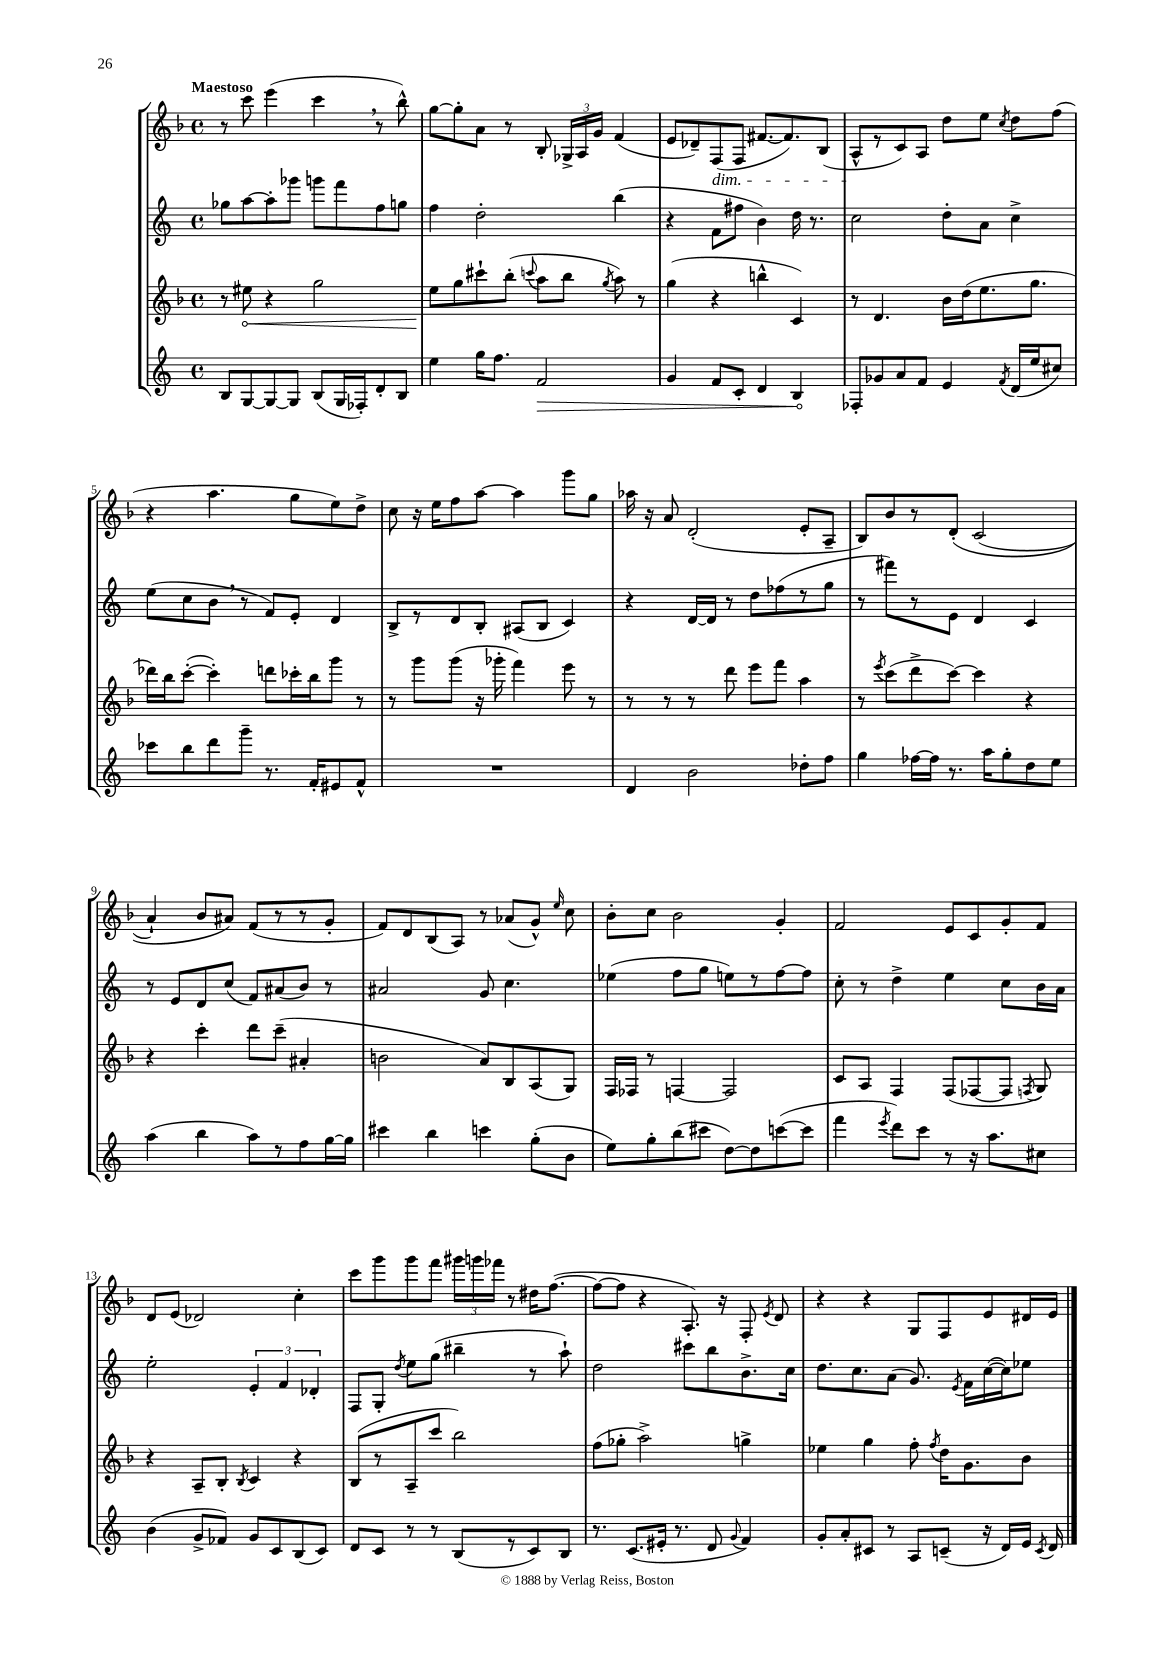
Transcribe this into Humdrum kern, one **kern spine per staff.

**kern	**dynam	**kern	**dynam	**kern	**kern
*part4	*part4	*part3	*part3	*part2	*part1
*staff4	*staff4	*staff3	*staff3	*staff2	*staff1
*clefG2	*	*clefG2	*	*clefG2	*clefG2
*k[]	*	*k[b-]	*	*k[]	*k[b-]
*M4/4	*	*M4/4	*	*M4/4	*M4/4
*met(c)	*	*met(c)	*	*met(c)	*met(c)
=1	=1	=1	=1	=1	=1
!	!	!	!	!	!LO:TX:a:B:t=Maestoso
8B/L	.	8r	.	8gg-X\L	8r
!	!	!	!LO:HP:b	!	!
[8G/	.	8ee#X\	<	[8aa\	8ccc\
8G/_	.	4r	.	8aa'\]	(4eee\
8G/J]	.	.	.	8ggg-X\J	.
(8B/L	.	2gg\	.	8gggn\L	4ccc,\
16G/L	.	.	.	8fff\	.
16F-X'/J)	.	.	.	.	.
8d'/	.	.	.	8ff\	8r
8B/J	.	.	.	8ggn\J	8bb-^^\)
=2	=2	=2	=2	=2	=2
4ee\	.	8ee\L	.	4ff\	[8gg\L
.	.	8gg\	[	.	8gg'\]
16gg\KL	.	8ccc#X`\	.	2dd'\	8a\J
8.ff\J	.	.	.	.	.
.	.	(8bb-'\J	.	.	8r
.	.	8qqcccn/	.	.	.
!	!LO:HP:b	!	!	!	!
2f/	>	8aa\L	.	.	8B-'/
.	.	8bb-\J	.	.	24G-X^/LL
.	.	.	.	.	24A/
.	.	.	.	.	24g/JJ
.	.	8qgg/	.	.	.
.	.	8aa\)	.	(4bb\	(4f/
.	.	8r	.	.	.
=3	=3	=3	=3	=3	=3
4g/	.	(4gg\	.	4r	8e/L
.	.	.	.	.	8d-X~/)
!	!	!	!	!	!LO:TX:b:i:t=dim.
8f/L	.	4r	.	8f\L	(8F/
8c'/J	.	.	.	8ff#X\J	8F/J
4d/	.	4bbn^^\	.	4b\)	[8.f#X/L
.	.	.	.	.	8.f#/])
4B/	.	4c/)	.	16dd\	.
.	.	.	.	8.r	.
.	.	.	.	.	(8B-/J
.	]	.	.	.	.
=4	=4	=4	=4	=4	=4
8F-X'/L	.	8r	.	2cc\	8A^^/L
8g-X/	.	4.d/	.	.	8r
8a/	.	.	.	.	8c/)
8f/J	.	.	.	.	8A/J
4e/	.	16b-\LL	.	8dd'\L	8dd\L
.	.	(16dd\J	.	.	.
.	.	8.ee\	.	8a\J	8ee\J
8qf/	.	.	.	.	8qcc/
(16d/LL	.	.	.	4cc^\	8dd\L
16ee/J	.	8.gg\J	.	.	.
8cc#X/J)	.	.	.	.	(8ff\J
!!LO:LB:g=z
=5	=5	=5	=5	=5	=5
8ccc-X\L	.	16ddd-X\LL)	.	(8ee\L	4r
.	.	16bb-\J	.	.	.
8bb\	.	([8ccc'\J	.	8cc\	.
8ddd\	.	4ccc'\])	.	8b,\J	4.aa\
8ggg~\J	.	.	.	8r	.
8.r	.	8dddn\L	.	8f/L)	.
.	.	16ccc-X'\L	.	8e'/J	8gg\L
16f'/KL	.	16bb-\J	.	.	.
8e#X/	.	8ggg\J	.	4d/	8ee\)
8f^^/J	.	8r	.	.	8dd^\J
=6	=6	=6	=6	=6	=6
1r	.	8r	.	8B^/L	8cc\
.	.	8ggg\L	.	8r	16r
.	.	.	.	.	16ee\KL
.	.	(8ggg\J	.	8d/	8ff\
.	.	16r	.	8B'/J	[8aa\J
.	.	16ggg-X'\	.	.	.
.	.	4fff\)	.	(8A#X/L	4aa\]
.	.	.	.	8B/J	.
.	.	8eee\	.	4c/)	8ggg\L
.	.	8r	.	.	8gg\J
=7	=7	=7	=7	=7	=7
4d/	.	8r	.	4r	16aa-X\
.	.	.	.	.	16r
.	.	8r	.	.	8a/
2b\	.	8r	.	[16d/LL	(2d'/
.	.	.	.	16d/JJ]	.
.	.	8ddd\	.	8r	.
.	.	8eee\L	.	8dd\L	.
.	.	8fff\J	.	(8ff-X\	.
8dd-X'\L	.	4aa\	.	8r	8e'/L
8ff\J	.	.	.	8gg\J	8A~/J
=8	=8	=8	=8	=8	=8
4gg\	.	8r	.	8r	8B-/L)
.	.	8qeee/	.	.	.
.	.	(8ccc\L	.	8fff#X\L)	8b-/
[16ff-X\LL	.	8ddd^\	.	8r	8r
16ff-\JJ]	.	.	.	.	.
8.r	.	[8ccc\J)	.	8e\J	(8d'/J
.	.	4ccc\]	.	4d/	(2c/
16aa\KL	.	.	.	.	.
8gg'\	.	.	.	.	.
8dd\	.	4r	.	4c/	.
8ee\J	.	.	.	.	.
!!LO:LB:g=z
=9	=9	=9	=9	=9	=9
(4aa\	.	4r	.	8r	4a`/)
.	.	.	.	8e/L	.
4bb\	.	4ccc'\	.	8d/	8b-/L
.	.	.	.	(8cc/J	8a#X/J)
8aa\L)	.	8ddd\L	.	8f/L)	(8f/L
8r	.	(8ccc~\J	.	(8a#X/	8r
8ff\	.	4a#X'/	.	8b/J)	8r
[16gg\L	.	.	.	8r	8g'/J
16gg\JJ]	.	.	.	.	.
=10	=10	=10	=10	=10	=10
4ccc#X\	.	2bn\	.	2a#X/	8f/L)
.	.	.	.	.	8d/
4bb\	.	.	.	.	(8B-/
.	.	.	.	.	8A/J)
4cccn\	.	8a/L)	.	8g/	8r
.	.	8B-/	.	4.cc\	(8a-X/L
(8gg'\L	.	(8A/	.	.	8g^^/J)
.	.	.	.	.	16qqee/
8b\J	.	8G/J)	.	.	8cc\
=11	=11	=11	=11	=11	=11
8ee\L)	.	16F/LL	.	(4ee-X\	8b-'\L
.	.	16F-X/JJ	.	.	.
8gg'\	.	8r	.	.	8cc\J
(8bb\	.	[4Fn/	.	8ff\L	2b-\
8ccc#X\J	.	.	.	8gg\J	.
[8dd\L)	.	2F/]	.	8een\L)	.
8dd\]	.	.	.	8r	.
([8cccn\	.	.	.	[8ff\	4g'/
8ccc\J]	.	.	.	8ff\J]	.
=12	=12	=12	=12	=12	=12
4fff\	.	8c/L	.	8cc'\	2f/
.	.	8A/J	.	8r	.
8qeee/	.	.	.	.	.
8ddd\L)	.	4F/	.	4dd^\	.
8ccc\J	.	.	.	.	.
8r	.	(8F/L	.	4ee\	8e/L
16r	.	[8F-X/	.	.	8c/
8.aa\L	.	.	.	.	.
.	.	8F-/J]	.	8cc\L	8g'/
.	.	8qFn/	.	.	.
8cc#X\J	.	8G/)	.	16b\L	8f/J
.	.	.	.	16a\JJ	.
!!LO:LB:g=z
=13	=13	=13	=13	=13	=13
(4b\	.	4r	.	2ee'\	8d/L
.	.	.	.	.	(8e/J
8g^/L	.	8A~/L	.	.	2d-X/)
8f-X/J)	.	8B-'/J	.	.	.
.	.	8qB-/	.	.	.
8g/L	.	4c/	.	6e'/	.
8c/	.	.	.	.	.
.	.	.	.	6f/	.
(8B/	.	4r	.	.	4cc'\
.	.	.	.	6d-X'/	.
8c/J)	.	.	.	.	.
=14	=14	=14	=14	=14	=14
8d/L	.	(8B-/L	.	8F/L	8ccc\L
8c/J	.	8r	.	8G'/J	8ggg\
.	.	.	.	8qdd/	.
8r	.	8A~/	.	8ee\L	8ggg\
8r	.	8ccc/J	.	(8gg\J	8fff\J
(8B/L	.	2bb-\)	.	4bb#X~\	24ggg#X\LL
.	.	.	.	.	24gggn\
.	.	.	.	.	24fff-X\JJ
8r	.	.	.	.	8r
8c/)	.	.	.	8r	16dd#X\KL
.	.	.	.	.	([8.ff\J
8B/J	.	.	.	8aa`\)	.
=15	=15	=15	=15	=15	=15
8.r	.	(8ff\L	.	2dd\	8ff\L_
.	.	8gg-X'\J	.	.	8ff\J]
(8.c/L	.	.	.	.	.
.	.	2aa^\)	.	.	4r
16e#X'/Jk	.	.	.	.	.
8.r	.	.	.	.	.
.	.	.	.	8ccc#X\L	8.A'/)
8d/	.	.	.	8bb\	.
.	.	.	.	.	16r
8qqg/	.	.	.	.	.
4f/)	.	4ggn^\	.	8.b^\	8F'/
.	.	.	.	.	8qe/
.	.	.	.	.	8d/
.	.	.	.	16cc\Jk	.
=16	=16	=16	=16	=16	=16
8g'/L	.	4ee-X\	.	8.dd\L	4r
8a'/	.	.	.	.	.
.	.	.	.	8.cc\	.
8c#X/J	.	4gg\	.	.	4r
8r	.	.	.	(8a\J	.
8A/L	.	8ff'\	.	8.g/)	8G/L
.	.	8qff/	.	.	.
(8cn~/J	.	16dd\KL	.	.	8F/
.	.	.	.	8qe/	.
.	.	8.g\	.	16f\LL	.
16r	.	.	.	([16cc\	8e/
16d/LL)	.	.	.	16cc\J])	.
16e/JJ	.	8b-\J	.	8ee-X\J	16d#X/L
8qc/	.	.	.	.	.
16d/	.	.	.	.	16e/JJ
==	==	==	==	==	==
*-	*-	*-	*-	*-	*-
